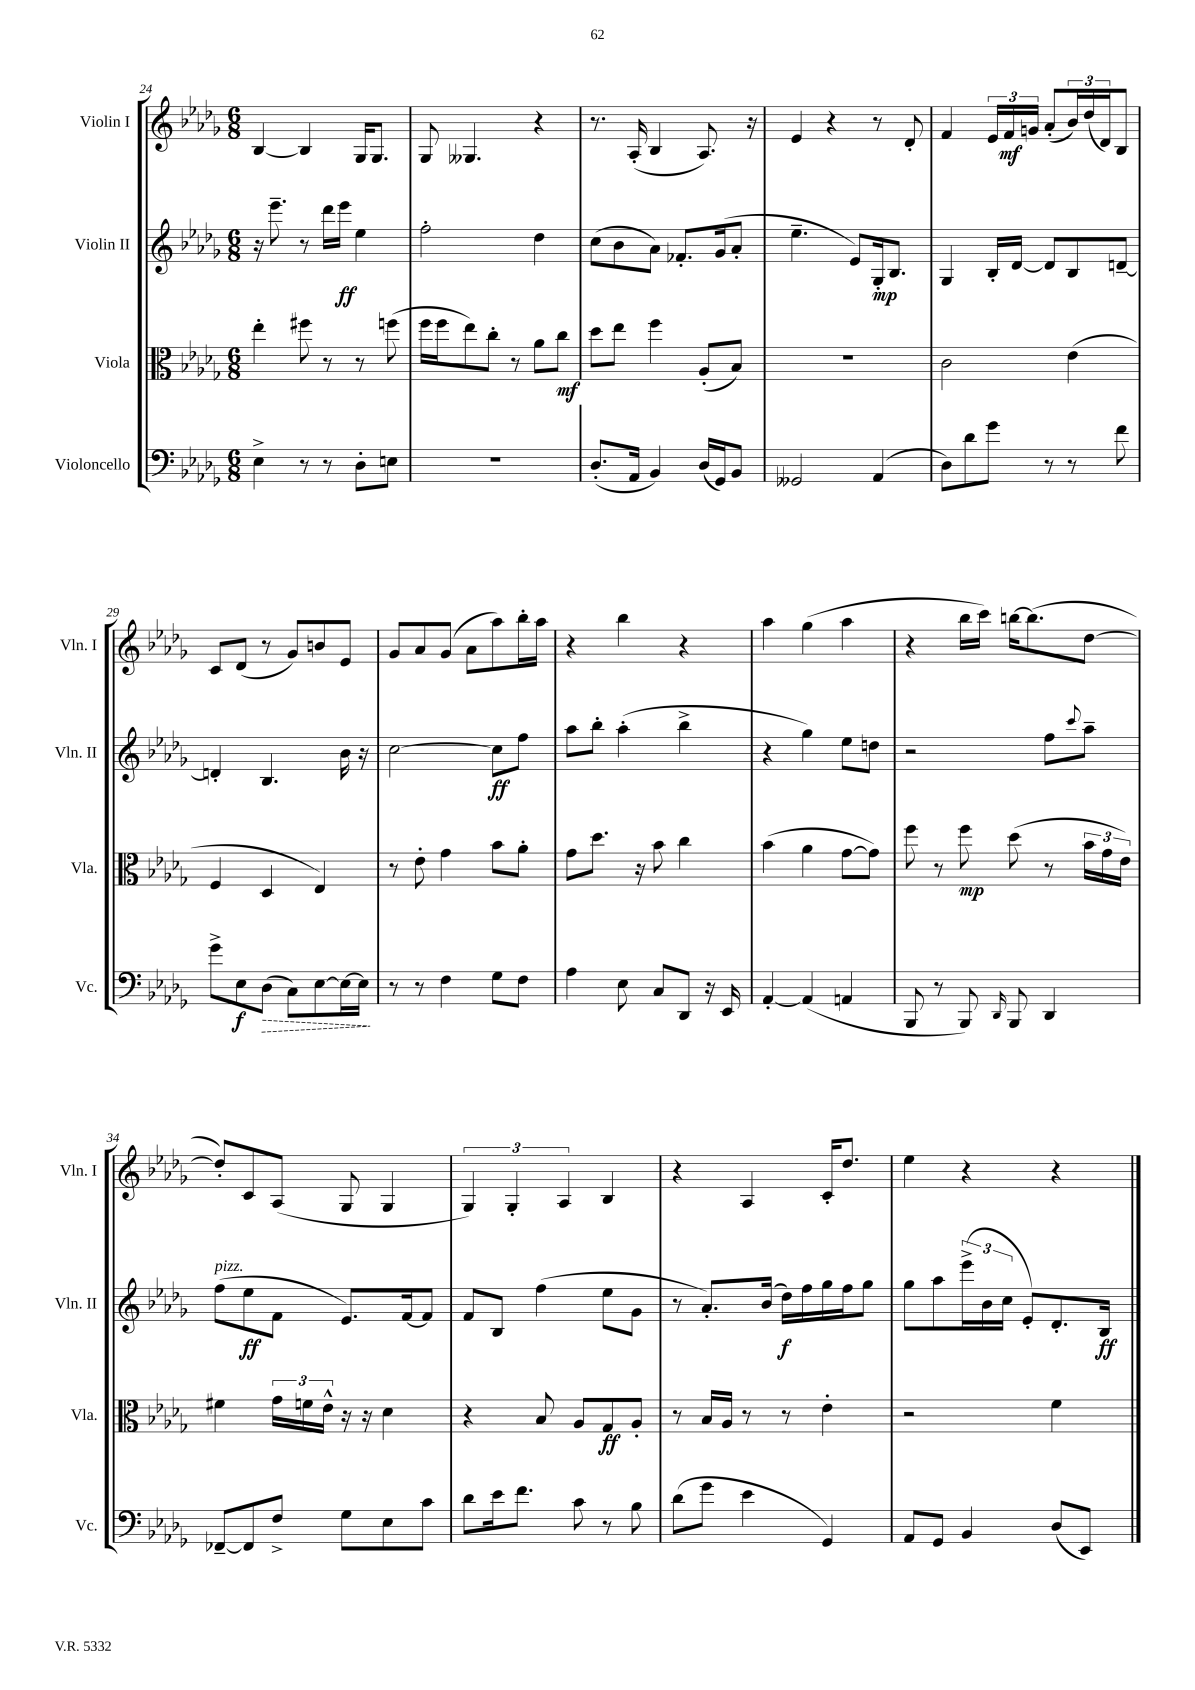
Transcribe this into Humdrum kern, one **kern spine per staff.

**kern	**dynam	**kern	**dynam	**kern	**dynam	**kern	**dynam
*part4	*part4	*part3	*part3	*part2	*part2	*part1	*part1
*staff4	*staff4	*staff3	*staff3	*staff2	*staff2	*staff1	*staff1
*I"Violoncello	*	*I"Viola	*	*I"Violin II	*	*I"Violin I	*
*I'Vc.	*	*I'Vla.	*	*I'Vln. II	*	*I'Vln. I	*
*clefF4	*	*clefC3	*	*clefG2	*	*clefG2	*
*k[b-e-a-d-g-]	*	*k[b-e-a-d-g-]	*	*k[b-e-a-d-g-]	*	*k[b-e-a-d-g-]	*
*M6/8	*	*M6/8	*	*M6/8	*	*M6/8	*
=24	=24	=24	=24	=24	=24	=24	=24
4E-^\	.	4ee-'\	.	16r	.	[4B-/	.
.	.	.	.	8.eee-~\	.	.	.
8r	.	8ff#X\	.	8r	.	4B-/]	.
8r	.	8r	.	16ddd-\LL	.	.	.
.	.	.	.	16eee-\JJ	ff	.	.
8D-'\L	.	8r	.	4ee-\	.	16G-/KL	.
.	.	.	.	.	.	8.G-/J	.
8En\J	.	(8ffn\	.	.	.	.	.
=25	=25	=25	=25	=25	=25	=25	=25
2.r	.	16ff\LL	.	2ff'\	.	8G-/	.
.	.	16ff\J	.	.	.	.	.
.	.	8ee-\)	.	.	.	4.G--X/	.
.	.	8cc'\J	.	.	.	.	.
.	.	8r	.	.	.	.	.
.	.	8a-\L	.	4dd-\	.	4r	.
.	.	8cc\J	mf	.	.	.	.
=26	=26	=26	=26	=26	=26	=26	=26
(8.D-'/L	.	8dd-\L	.	(8cc\L	.	8.r	.
.	.	8ee-\J	.	8b-\	.	.	.
16AA-/Jk	.	.	.	.	.	(16A-'/	.
4BB-/)	.	4ff\	.	8a-\J)	.	4B-/	.
.	.	.	.	8.f-X'/L	.	.	.
(16D-/LL	.	(8A-'/L	.	.	.	8.A-/)	.
16GG-/J)	.	.	.	(16g-/k	.	.	.
8BB-/J	.	8B-/J)	.	8a-'/J	.	.	.
.	.	.	.	.	.	16r	.
=27	=27	=27	=27	=27	=27	=27	=27
2GG--X/	.	2.r	.	4.ee-~\	.	4e-/	.
.	.	.	.	.	.	4r	.
.	.	.	.	8e-/L)	.	.	.
(4AA-/	.	.	.	16G-'/k	mp	8r	.
.	.	.	.	8.B-/J	.	.	.
.	.	.	.	.	.	8d-'/	.
=28	=28	=28	=28	=28	=28	=28	=28
8D-\L)	.	2c\	.	4G-/	.	4f/	.
8d-\	.	.	.	.	.	.	.
8g-\J	.	.	.	16B-'/LL	.	24e-/LL	.
.	.	.	.	.	.	24f/	mf
.	.	.	.	[16d-/JJ	.	.	.
.	.	.	.	.	.	24gn/JJ	.
8r	.	.	.	8d-/L]	.	(8a-'/L	.
8r	.	(4e-\	.	8B-/	.	24b-/L)	.
.	.	.	.	.	.	(24dd-/	.
.	.	.	.	.	.	24d-/J)	.
8f\	.	.	.	[8dn~/J	.	8B-/J	.
!!LO:LB:g=z
=29	=29	=29	=29	=29	=29	=29	=29
8g-^\L	.	4F/	.	4dn'/]	.	8c/L	.
8E-\	f	.	.	.	.	(8d-/J	.
!	!LO:HP:b	!	!	!	!	!	!
(8D-\J	>	4D-/	.	4.B-/	.	8r	.
8C\L)	.	.	.	.	.	8g-/L)	.
[8E-\	.	4E-/)	.	.	.	8bn/	.
16E-\L_	.	.	.	16b-\	.	8e-/J	.
16E-\JJ]	.	.	.	16r	.	.	.
.	]	.	.	.	.	.	.
=30	=30	=30	=30	=30	=30	=30	=30
8r	.	8r	.	[2cc\	.	8g-/L	.
8r	.	8e-'\	.	.	.	8a-/	.
4F\	.	4g-\	.	.	.	(8g-/J	.
.	.	.	.	.	.	8a-\L	.
8G-\L	.	8b-\L	.	8cc\L]	ff	8aa-\)	.
8F\J	.	8a-'\J	.	8ff\J	.	16bb-'\L	.
.	.	.	.	.	.	16aa-\JJ	.
=31	=31	=31	=31	=31	=31	=31	=31
4A-\	.	8g-\L	.	8aa-\L	.	4r	.
.	.	8.dd-\J	.	8bb-'\J	.	.	.
8E-\	.	.	.	(4aa-'\	.	4bb-\	.
.	.	16r	.	.	.	.	.
8C/L	.	8b-\	.	.	.	.	.
8DD-/J	.	4cc\	.	4bb-^\	.	4r	.
16r	.	.	.	.	.	.	.
16EE-/	.	.	.	.	.	.	.
=32	=32	=32	=32	=32	=32	=32	=32
[4AA-'/	.	(4b-\	.	4r	.	4aa-\	.
(4AA-/]	.	4a-\	.	4gg-\)	.	(4gg-\	.
4AAn/	.	[8g-\L	.	8ee-\L	.	4aa-\	.
.	.	8g-\J])	.	8ddn\J	.	.	.
=33	=33	=33	=33	=33	=33	=33	=33
8BBB-/	.	8ff\	.	2r	.	4r	.
8r	.	8r	.	.	.	.	.
8BBB-/)	.	8ff\	mp	.	.	16bb-\LL	.
.	.	.	.	.	.	16ccc\JJ)	.
16qqDD-/	.	.	.	.	.	.	.
8BBB-/	.	(8dd-\	.	.	.	[16bbn\KL	.
.	.	.	.	.	.	(8.bb\]	.
4DD-/	.	8r	.	8ff\L	.	.	.
.	.	.	.	8qqccc/	.	.	.
.	.	24b-\LL	.	8aa-~\J	.	[8dd-\J	.
.	.	24g-\	.	.	.	.	.
.	.	24e-\JJ)	.	.	.	.	.
!!LO:LB:g=z
=34	=34	=34	=34	=34	=34	=34	=34
!	!	!	!	!LO:TX:a:i:t=pizz.	!	!	!
[8FF-X~/L	.	4f#X\	.	(8ff\L	.	8dd-'/L])	.
8FF-/]	.	.	.	8ee-\	ff	8c/	.
8F^/J	.	24g-\LL	.	8f\J	.	(8A-/J	.
.	.	24fn\	.	.	.	.	.
.	.	24e-^^\JJ	.	.	.	.	.
8G-\L	.	16r	.	8.e-/L)	.	8G-/	.
.	.	16r	.	.	.	.	.
8E-\	.	4d-\	.	.	.	4G-/	.
.	.	.	.	[16f/k	.	.	.
8c\J	.	.	.	8f/J]	.	.	.
=35	=35	=35	=35	=35	=35	=35	=35
8d-\L	.	4r	.	8f/L	.	6G-/)	.
16e-\k	.	.	.	8B-/J	.	.	.
.	.	.	.	.	.	6G-'/	.
8.f\J	.	.	.	.	.	.	.
.	.	8B-/	.	(4ff\	.	.	.
.	.	.	.	.	.	6A-/	.
8c\	.	8A-/L	.	.	.	.	.
8r	.	8G-/	ff	8ee-\L	.	4B-/	.
8B-\	.	8A-'/J	.	8g-\J	.	.	.
=36	=36	=36	=36	=36	=36	=36	=36
(8d-\L	.	8r	.	8r	.	4r	.
8g-\J	.	16B-/LL	.	8.a-'/L)	.	.	.
.	.	16A-/JJ	.	.	.	.	.
4e-\	.	8r	.	.	.	4A-/	.
.	.	.	.	(16b-/Jk	.	.	.
.	.	8r	.	16dd-\LL)	f	.	.
.	.	.	.	16ff\	.	.	.
4GG-/)	.	4e-'\	.	16gg-\	.	16c'/KL	.
.	.	.	.	16ff\J	.	8.dd-/J	.
.	.	.	.	8gg-\J	.	.	.
=37	=37	=37	=37	=37	=37	=37	=37
8AA-/L	.	2r	.	8gg-\L	.	4ee-\	.
8GG-/J	.	.	.	8aa-\	.	.	.
4BB-/	.	.	.	(24eee-^\L	.	4r	.
.	.	.	.	24b-\	.	.	.
.	.	.	.	24cc\JJ	.	.	.
.	.	.	.	8e-'/L)	.	.	.
(8D-/L	.	4f\	.	8.d-'/	.	4r	.
8EE-/J)	.	.	.	.	.	.	.
.	.	.	.	16B-/Jk	ff	.	.
==	==	==	==	==	==	==	==
*-	*-	*-	*-	*-	*-	*-	*-
